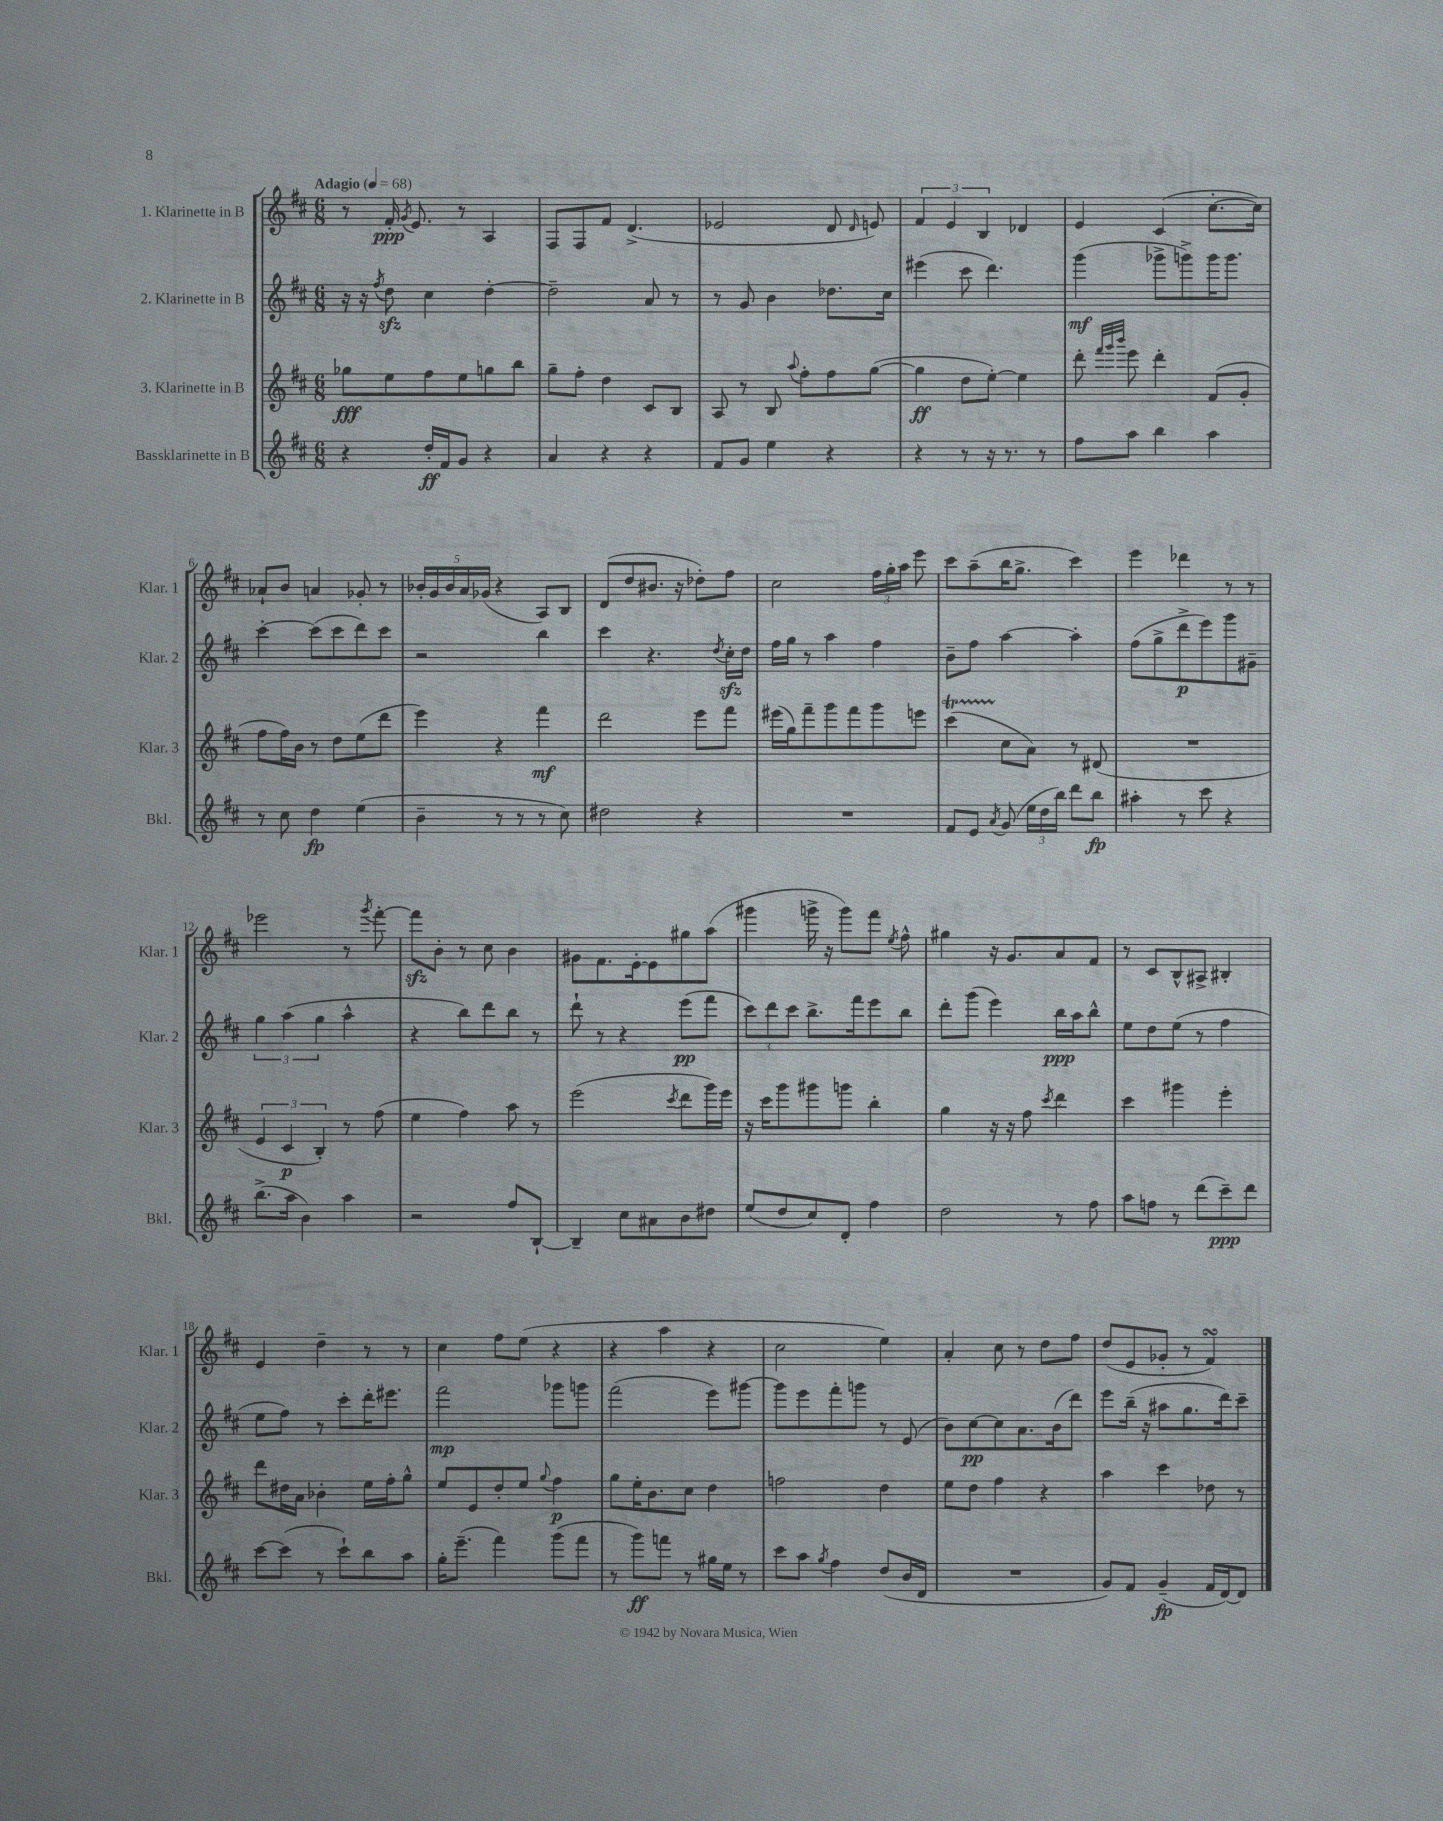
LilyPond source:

<<
\new StaffGroup <<
\new Staff = "s0" \with { instrumentName = "1. Klarinette in B" shortInstrumentName = "Klar. 1" } {
    \clef treble \key d \major \numericTimeSignature \time 6/8 \tempo "Adagio" 4 = 68
    \autoBeamOff r8 fis'16-.\ppp \acciaccatura { g'8 } e'8. r8 a4 |
    fis8[ fis8 fis'8] d'4.->( |
    ees'2 d'8 \grace { d'16 } e'8) |
    \tuplet 3/2 { fis'4 e'4 b4 } des'4 |
    e'4 cis'4( cis''8.[~-. cis''16]) |
    aes'8[-! b'8] a'4 ges'8-. r8 |
    \tuplet 5/4 { bes'16[-. g'16 bes'16 a'16 ges'16]( } r4 a8[) b8] |
    d'8[( d''8 bis'8.] r16 des''8[-.) fis''8] |
    cis''2 \tuplet 3/2 { fis''16[ g''16-. a''16] } e'''8 |
    cis'''8[ a''8--( b''16 g''8.]-> cis'''4) |
    e'''4 des'''4 r8 r8 |
    ees'''2 r8 \acciaccatura { g'''8 } fis'''8~-. |
    fis'''8[\sfz b'8]-. r8 cis''8 b'4 |
    gis'8[ fis'8. e'16~-. e'8 gis''8 a''8]( |
    gis'''4 g'''16-> r16 g'''8[) fis'''8] \acciaccatura { e''8 } fis''8-^ |
    gis''4 r16 g'8.[ a'8 fis'8] |
    r8 cis'8[ b8-^ ais8]-> bis4-. |
    e'4 d''4-- r8 r8 |
    cis''4 fis''8[ e''8]( r4 |
    r4 a''4 r4 |
    cis''2 e''4) |
    a'4-. cis''8 r8 d''8[ fis''8] |
    d''8[( e'8 ges'8]-. r8 fis'4\turn) \bar "|." |
}
\new Staff = "s1" \with { instrumentName = "2. Klarinette in B" shortInstrumentName = "Klar. 2" } {
    \clef treble \key d \major \numericTimeSignature \time 6/8
    \autoBeamOff r16 r16 \acciaccatura { fis''8 } d''8\sfz cis''4 d''4~-. |
    d''2-- a'8 r8 |
    r8 g'8 b'4 des''8.[ cis''16] |
    eis'''4( cis'''8 d'''4.) |
    g'''4\mf( ges'''8[-> g'''8->) g'''16 g'''8.] |
    cis'''4~-. cis'''8[( cis'''8 d'''8) cis'''8] |
    r2 b''4 |
    cis'''4 r4. \acciaccatura { d''8 } cis''16[-.\sfz d''16] |
    fis''16[ g''16] r8 a''4 fis''4 |
    b'8[-- fis''8] a''4~ a''4-. |
    fis''8[( g''8-> d'''8->\p e'''8) g'''8 gis'8]-- |
    \tuplet 3/2 { g''4 a''4( g''4 } a''4-^ |
    r4 b''8[) d'''8 b''8] r8 |
    d'''8-! r8 r4 e'''8[\pp( fis'''8] |
    \tuplet 3/2 { cis'''8[) d'''8 cis'''8] } b''8.[-> fis'''16 e'''8 b''8] |
    d'''8[-. g'''8]( e'''4) b''16[\ppp a''16 b''8]-^ |
    e''8[ d''8 e''8]( r8 fis''4 |
    e''8[ fis''8]) r8 cis'''8[-. d'''16-. eis'''8.] |
    fis'''2\mp ges'''8[ g'''8] |
    fis'''2( e'''8[) gis'''8]~ |
    gis'''8[ e'''8 fis'''8-. g'''8] r8 e'8( |
    b'8[) cis''8~\pp cis''8 a'8. b'16( d'''8]) |
    e'''8[ b''16]--( r16 ais''8[ g''8. d'''16) cis'''8]-- \bar "|." |
}
\new Staff = "s2" \with { instrumentName = "3. Klarinette in B" shortInstrumentName = "Klar. 3" } {
    \clef treble \key d \major \numericTimeSignature \time 6/8
    \autoBeamOff ges''8[\fff e''8 fis''8 e''8 g''8 b''8] |
    g''8[-- fis''8]-. d''4 cis'8[ b8] |
    a8 r8 b8 \appoggiatura { a''8 } fis''8[-. fis''8 g''8]~( |
    g''4\ff d''8[ e''8]~-.) e''4 |
    d'''8-. \grace { fis'''32[ g'''32 b'''32] } e'''8 d'''4-. fis'8[( g'8]-. |
    fis''8[ fis''16) b'16] r8 d''8[ e''8( d'''8] |
    e'''4) r4 fis'''4\mf |
    d'''2 e'''8[ fis'''8] |
    eis'''16[( g''16) fis'''8-- g'''8 fis'''8 g'''8 e'''8] |
    cis'''4\startTrillSpan( cis''8[\stopTrillSpan a'8]) r8 dis'8( |
    R2. |
    \tuplet 3/2 { e'4 cis'4\p b4-.) } r8 fis''8( |
    e''4 fis''4) a''8 r8 |
    e'''2( \acciaccatura { cis'''8 } d'''8[ g'''16) e'''16] |
    r16 cis'''16[ g'''8 gis'''8 g'''8] b''4-. |
    g''4 r16 r16 fis''8 \acciaccatura { cis'''8 } d'''4 |
    cis'''4 gis'''4 e'''4-. |
    d'''8[ dis''16 a'16] bes'4-. e''16[ fis''16-. g''8]-^ |
    e''8[ e'8 d''8-. e''8] \appoggiatura { g''8 } fis''4\p |
    g''8[ e''16-. b'8. cis''8] d''4 |
    f''2 d''4 |
    e''8[ d''8] fis''4 r4 |
    a''4 cis'''4 des''8 r8 \bar "|." |
}
\new Staff = "s3" \with { instrumentName = "Bassklarinette in B" shortInstrumentName = "Bkl." } {
    \clef treble \key d \major \numericTimeSignature \time 6/8
    \autoBeamOff r4 d''16[-.\ff fis'16 g'8] r4 |
    a'4 r4 r4 |
    fis'8[ g'8] e''4 r4 |
    r4 r8 r16 r8. r8 |
    fis''8[ a''8] b''4 a''4 |
    r8 cis''8 d''4\fp e''4( |
    b'4-- r8 r8 r8 cis''8) |
    dis''2 r4 |
    R2. |
    fis'8[ e'8] \acciaccatura { a'8 } g'8( \tuplet 3/2 { e''16[ d''16 b''16]) } d'''8[ b''8]\fp |
    ais''4-. r8 cis'''8 r4 |
    b''8.[->( a''16] b'4) a''4 |
    r2 fis''8[ b8]~-! |
    b4-- cis''8[ ais'8 b'8 dis''8] |
    e''8[( d''8 cis''8) d'8]-. fis''4 |
    d''2 r8 fis''8 |
    a''8[ f''8] r8 d'''8[( cis'''8--\ppp) d'''8] |
    cis'''8[~ cis'''8]( r8 cis'''8[-!) b''8 a''8] |
    g''16[-. e'''8.]--( fis'''4) g'''8[( fis'''8] |
    r8 g'''8[\ff) f'''8] r8 gis''16[ e''16] r8 |
    cis'''8[ a''8] \acciaccatura { g''8 } fis''4 d''8[( b'16 d'16] |
    R2. |
    g'8[) fis'8] g'4--\fp( fis'16[ d'16~) d'8] \bar "|." |
}
>>
>>
